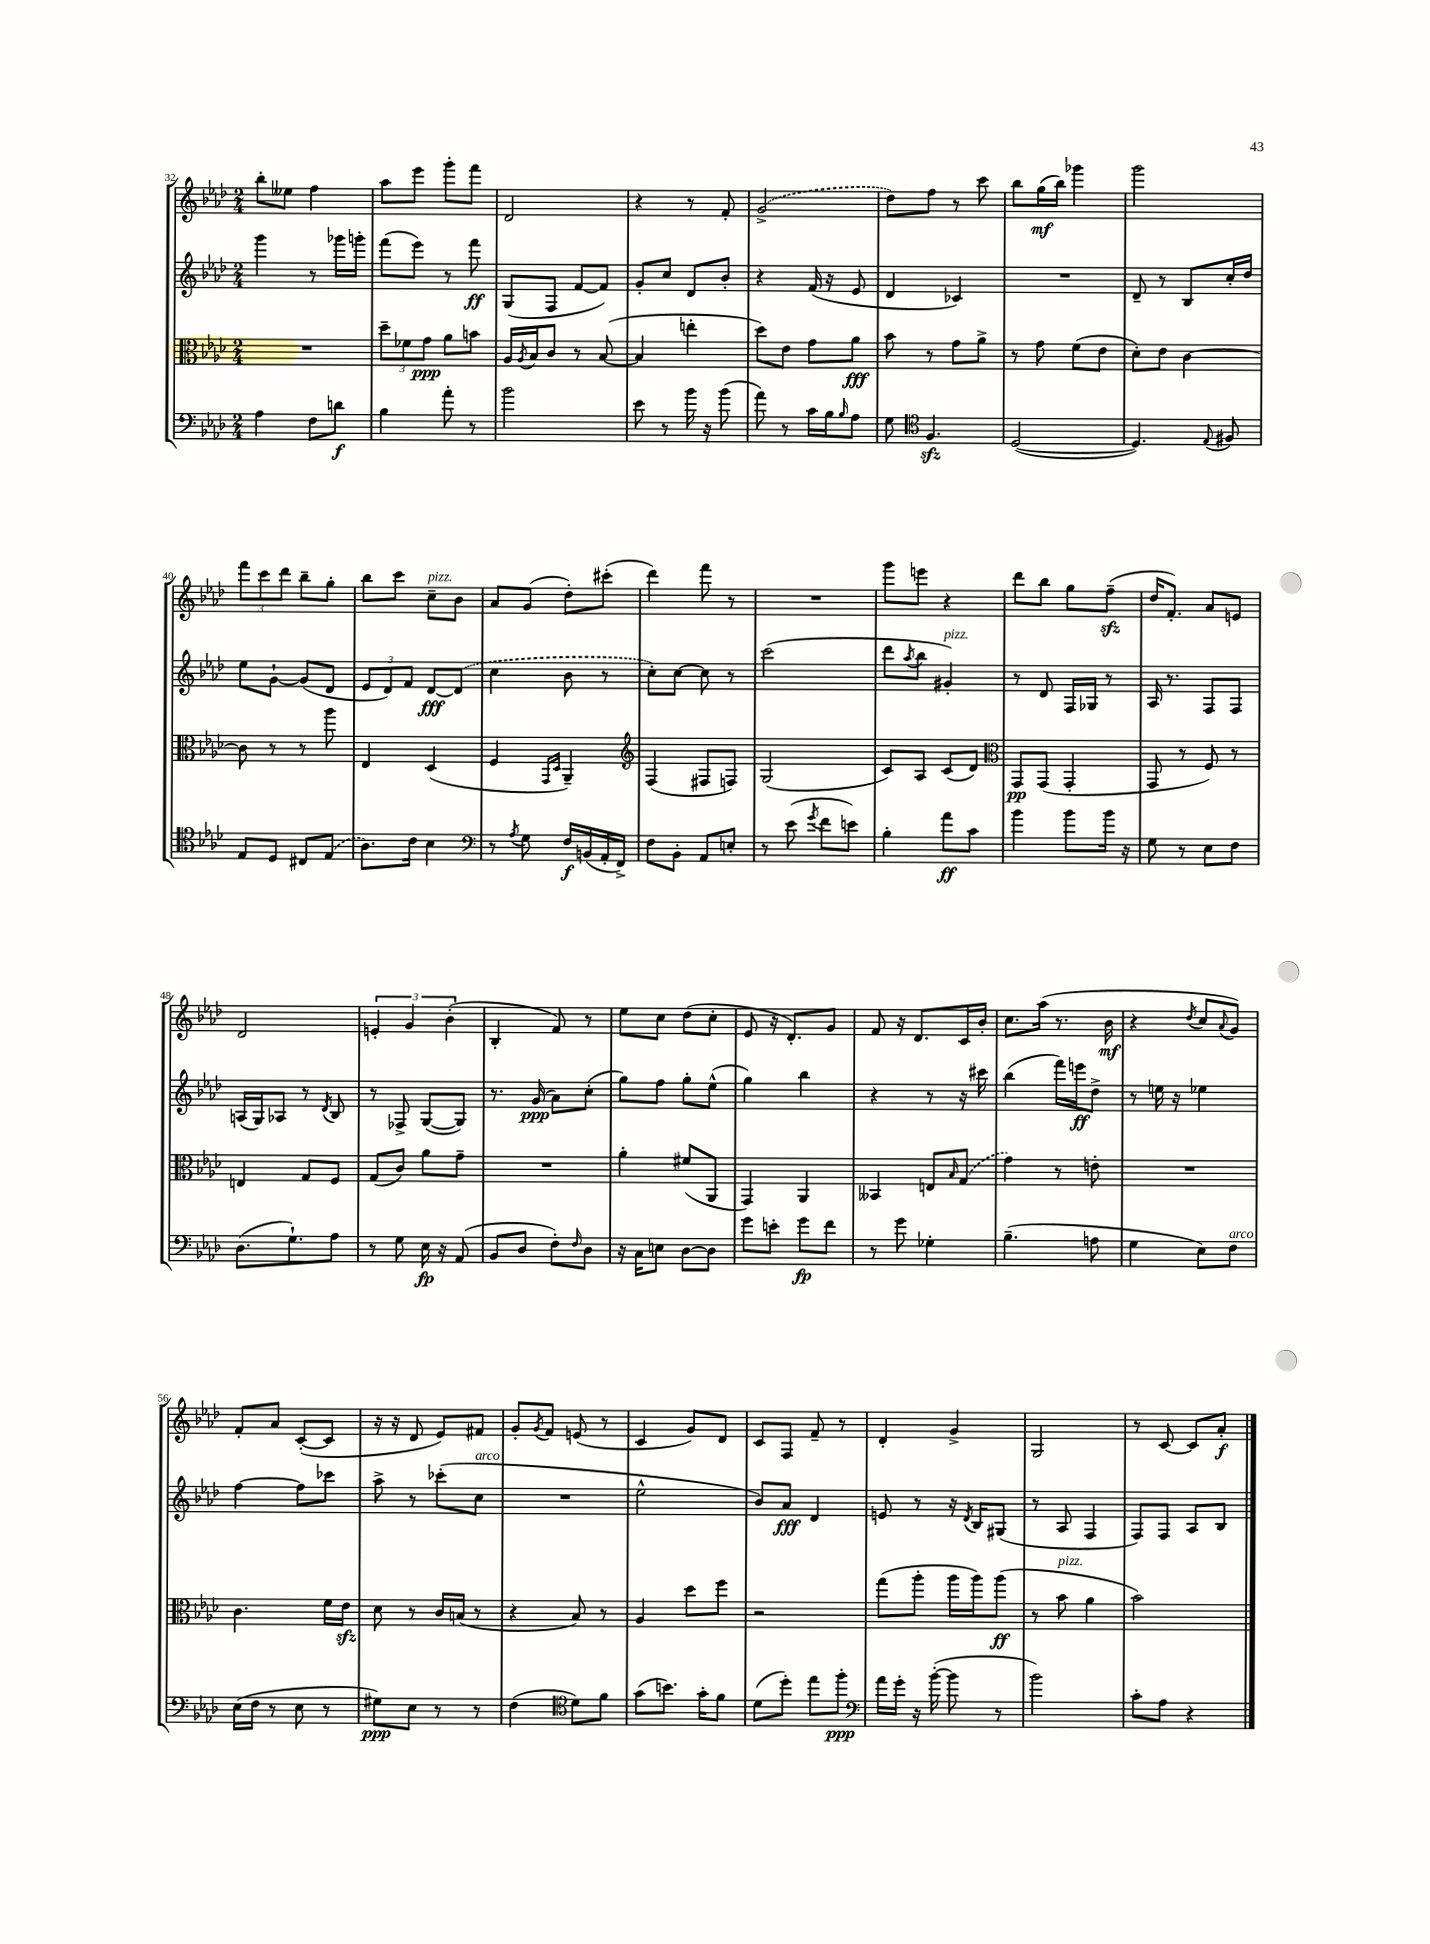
<<
\new StaffGroup <<
\new Staff = "s0" {
    \clef treble \key aes \major \numericTimeSignature \time 2/4
    bes''8-. eeses''8 f''4 |
    aes''8 ees'''8 g'''8-. f'''8 |
    des'2 |
    r4 r8 f'8-. |
    \once \slurDashed g'2->( |
    des''8) f''8 r8 c'''8 |
    bes''8 g''16\mf( bes''16) ges'''4 |
    g'''2 |
    \tuplet 3/2 { f'''8 c'''8 des'''8 } bes''8-- g''8-. |
    bes''8 c'''8 c''8--^\markup { \italic "pizz." } bes'8 |
    aes'8 g'8( des''8-.) cis'''8-.( |
    des'''4) f'''8 r8 |
    R2 |
    g'''8 e'''8 r4 |
    des'''8 bes''8 g''8 f''8--\sfz( |
    des''16 f'8.-.) aes'8 e'8 |
    des'2 |
    \tuplet 3/2 { e'4-. g'4 bes'4-.( } |
    bes4-. f'8) r8 |
    ees''8 c''8 des''8( c''8-. |
    ees'8 r16 des'8.-.) g'8 |
    f'8 r16 des'8. c'16 bes'16-. |
    c''8. aes''16( r8. bes'16\mf |
    r4 \acciaccatura { des''8 } c''8 \appoggiatura { aes'8 } g'8) |
    f'8-. aes'8 c'8~-.( c'8 |
    r16 r16 des'8 ees'8) fis'8 |
    g'8-. \acciaccatura { g'8 } f'8 e'8( r8 |
    c'4 g'8) des'8 |
    c'8 f8 f'8-- r8 |
    des'4-. g'4-> |
    g2 |
    r8 c'8~ c'8 aes'8-.\f \bar "|." |
}
\new Staff = "s1" {
    \clef treble \key aes \major \numericTimeSignature \time 2/4
    g'''4 r8 ges'''16 g'''16-. |
    f'''8( ees'''8) r8 f'''8\ff |
    g8( f8 f'8~ f'8) |
    g'8-. c''8 des'8 bes'8-. |
    r4 f'16( r16 ees'8 |
    des'4 ces'4) |
    R2 |
    des'8-- r8 bes8 c''16-. des''16 |
    ees''8 g'8~-! g'8( des'8 |
    \tuplet 3/2 { ees'8 des'8) f'8 } des'8~\fff \once \slurDashed des'8( |
    c''4 bes'8 r8 |
    c''8-.) c''8~ c''8 r8 |
    c'''2( |
    des'''8 \acciaccatura { aes''8 } bes''8 gis'4-.^\markup { \italic "pizz." }) |
    r8 des'8 f16 ges16 r8 |
    aes16 r8. f8 f8 |
    a16( g16) aes8 r8 \acciaccatura { des'8 } bes8 |
    r8 fes8-> g8~( g8) |
    r8. g'16\ppp( aes'8) c''8-.( |
    g''8) f''8 g''8-. ees''8-^( |
    g''4) bes''4 |
    r4 r8 r16 cis'''16 |
    bes''4( f'''16) e'''16\ff des''8-> |
    r8 e''16 r16 ees''4 |
    f''4~ f''8 ces'''8 |
    aes''8-> r8 ces'''8-.( c''8^\markup { \italic "arco" } |
    R2 |
    ees''2-^ |
    bes'8) aes'8\fff des'4 |
    e'8 r8 r16 \acciaccatura { des'8 } bes16 gis8( |
    r8 aes8 f4 |
    f8) f8 aes8 bes8 \bar "|." |
}
\new Staff = "s2" {
    \clef alto \key aes \major \numericTimeSignature \time 2/4
    R2 |
    \tuplet 3/2 { des''8-- fes'8 g'8\ppp } aes'8 b'8 |
    aes16 \acciaccatura { aes8 } bes16 c'8 r8 bes8~( |
    bes4 e''4-. |
    des''8) ees'8 g'8 aes'8\fff |
    bes'8 r8 g'8 aes'8-> |
    r8 g'8 f'8( ees'8 |
    des'8-.) ees'8 c'4~ |
    c'8 r8 r8 aes''8 |
    ees4 des4( |
    f4 \grace { g,16 des16 } aes,4--) |
    \clef treble f4( fis8 f8) |
    g2( |
    c'8) aes8 c'8( des'8) |
    \clef alto g,8\pp g,8( g,4-. |
    g,8 r8 f8) r8 |
    e4 g8 f8 |
    g8( c'8) aes'8 g'8-- |
    R2 |
    aes'4-. fis'8( aes,8 |
    g,4) aes,4 |
    beses,4 e8 \grace { bes16 } \once \slurDashed g8( |
    g'4) r8 e'8-. |
    R2 |
    c'4. f'16 ees'16\sfz |
    des'8 r8 c'16 b16( r8 |
    r4 bes8) r8 |
    aes4 des''8 f''8 |
    r2 |
    g''8( aes''8-. aes''16 aes''16) aes''8\ff( |
    r8 bes'8^\markup { \italic "pizz." } aes'4 |
    bes'2) \bar "|." |
}
\new Staff = "s3" {
    \clef bass \key aes \major \numericTimeSignature \time 2/4
    aes4 f8 d'8\f |
    bes4 aes'8-. r8 |
    bes'2 |
    ees'8 r8 bes'16 r16 bes'8( |
    aes'8) r8 c'16 bes16 \grace { bes16 } aes8 |
    g8 \clef tenor f4.\sfz |
    des2~( |
    des4.) \appoggiatura { ees8 } fis8 |
    ees8 des8 cis8 \once \slurDashed ees8( |
    aes8.) c'16 bes4 |
    \clef bass r8 \acciaccatura { aes8 } g8 f16\f b,16( aes,16-. f,16->) |
    f8 bes,8-. aes,8 e8-. |
    r8 ees'8( \acciaccatura { g'8 } f'8 e'8) |
    bes4-. aes'8\ff c'8 |
    bes'4 bes'8 bes'16 r16 |
    g8 r8 ees8 f8 |
    des8.( g8.-!) aes8 |
    r8 g8 ees16\fp r16 aes,8( |
    bes,8 des8 f8-.) \grace { f16 } des8 |
    r16 c16 e8 des8~ des8 |
    g'8 e'8-. g'8\fp f'8 |
    r8 g'8 ges4-. |
    bes4.--( a8 |
    g4 ees8) f8^\markup { \italic "arco" } |
    ees16( f16 r8 ees8 r8 |
    gis8\ppp) ees8 r8 r8 |
    f4( \clef tenor des'8) f'8 |
    g'8( b'8.) g'16-. f'8 |
    des'8( des''8-.) ees''8 f''8-.\ppp |
    \clef bass aes'16 g'16-. r16 bes'16~-.( bes'8 r8 |
    bes'2) |
    c'8-. aes8 r4 \bar "|." |
}
>>
>>
\layout { \context { \Score currentBarNumber = #32 } }
